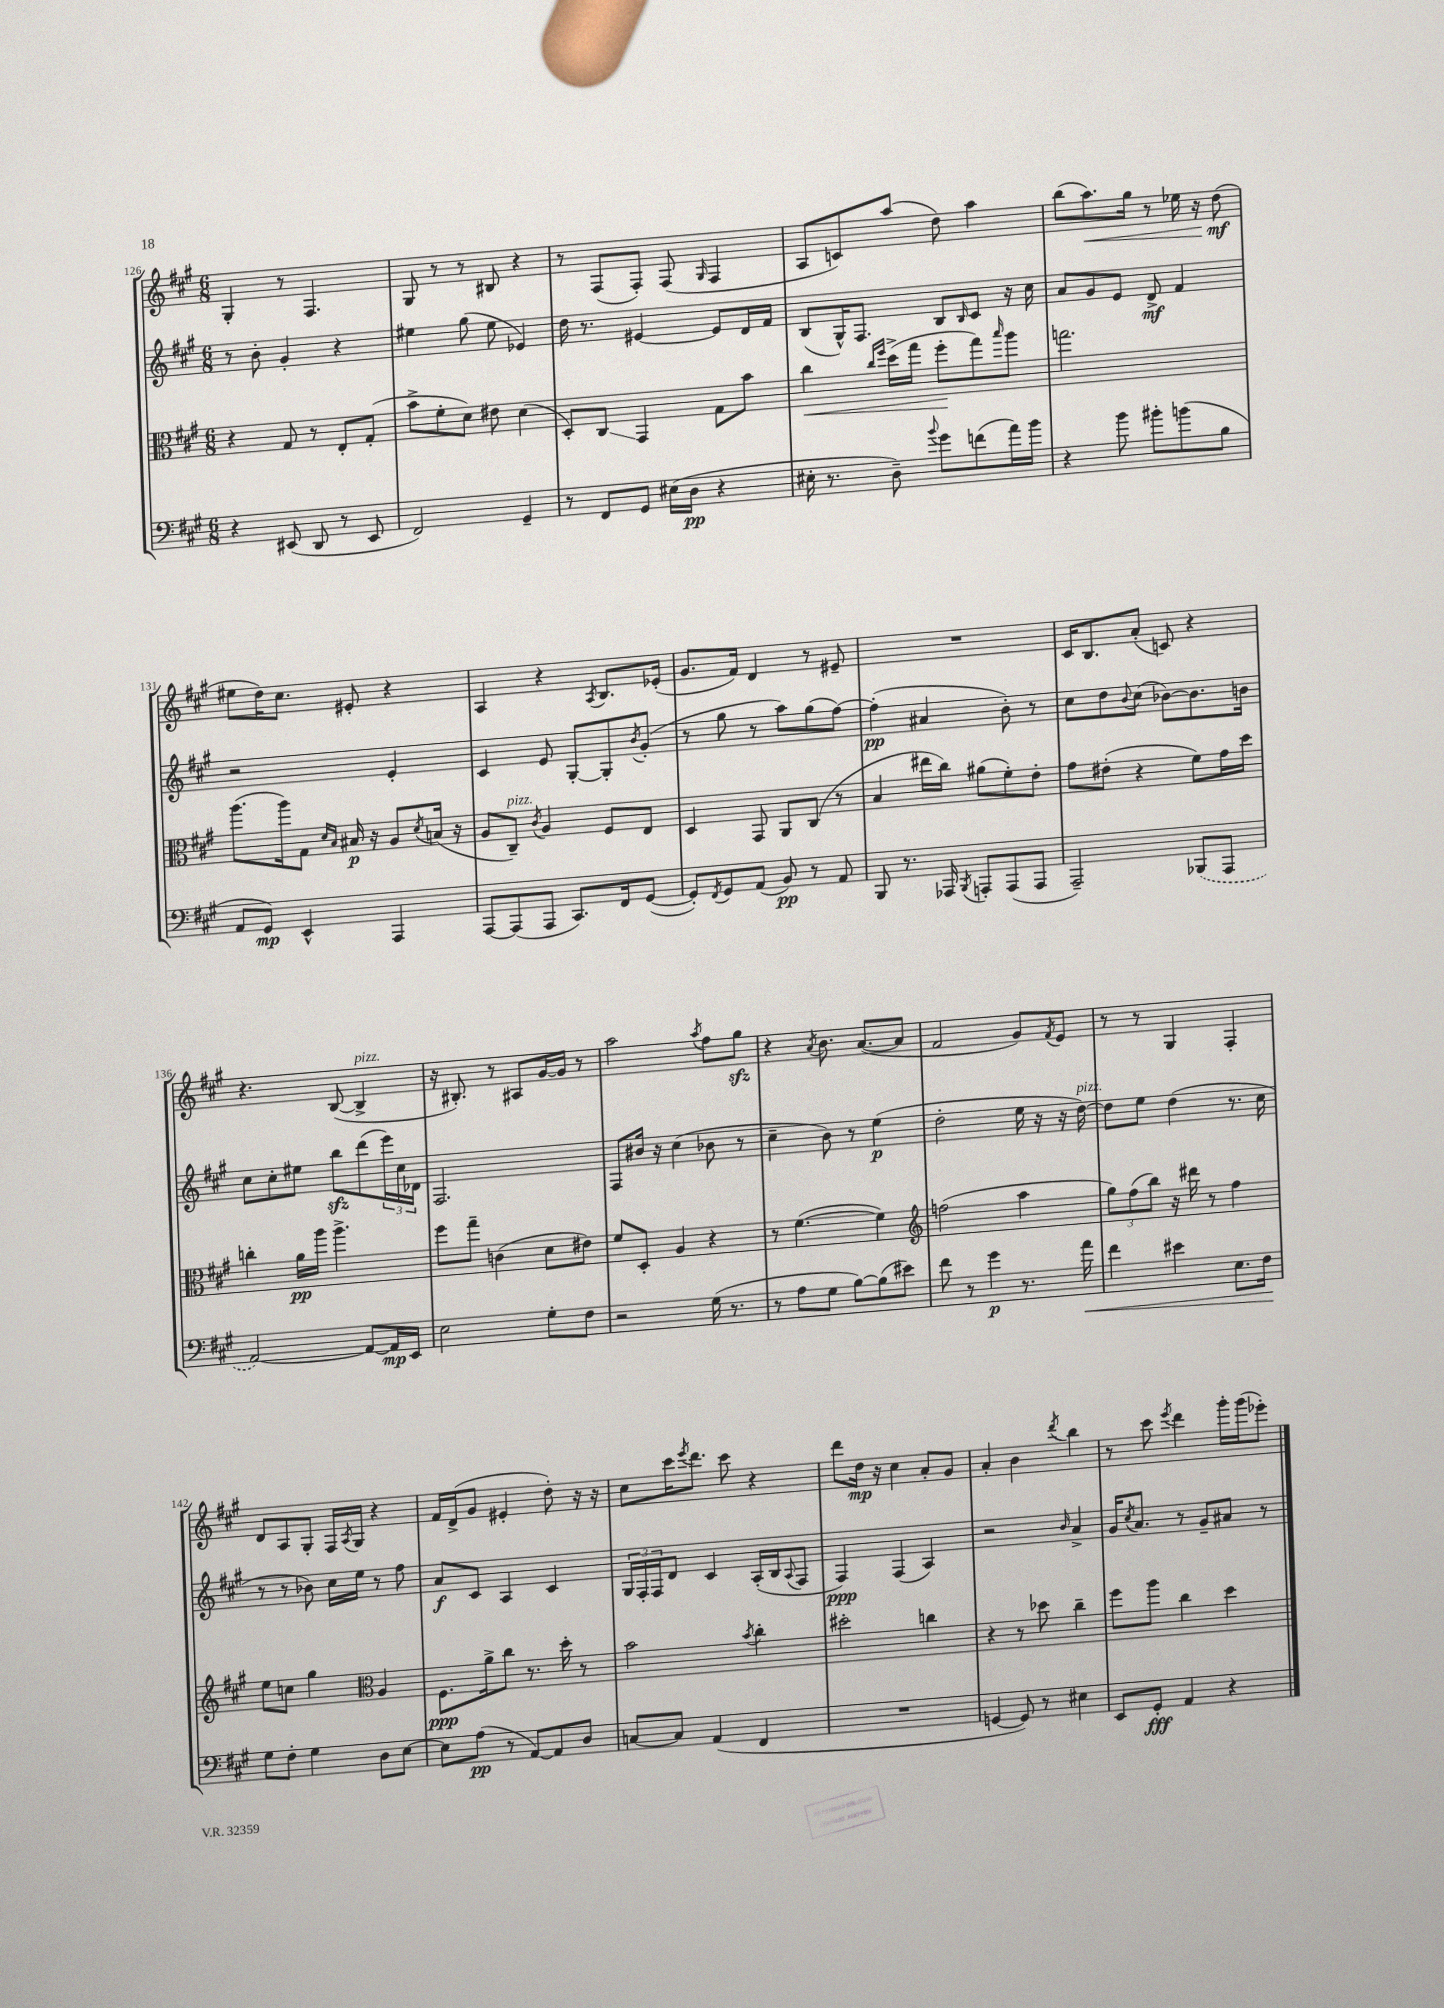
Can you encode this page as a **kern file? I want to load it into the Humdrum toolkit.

**kern	**kern	**kern	**kern
*staff4	*staff3	*staff2	*staff1
*clefF4	*clefC3	*clefG2	*clefG2
*k[f#c#g#]	*k[f#c#g#]	*k[f#c#g#]	*k[f#c#g#]
*M6/8	*M6/8	*M6/8	*M6/8
4r	4r	8r	4G#'
.	.	8b'	.
(8EE#	8G#	4g#'	8r
8DD	8r	.	4.F#
8r	8E'	4r	.
8EE#	(8G#'	.	.
=	=	=	=
2FF#)	8b^	4ee#	8G#
.	8f#'	.	8r
.	8d)	(8gg#	8r
.	8e#	8ee#	8B#
4GG#~	(4d	4e-)	4r
=	=	=	=
8r	8D')	16dd	8r
.	.	8.r	.
8FF#	8C#	.	(8F#
8GG#	4GG#	[4e#	8F#')
(16E#	.	.	(8F#
16D	.	.	.
.	.	.	16qqG#
4r	8G#	8e#]	4F#
.	8b	16d	.
.	.	16f#	.
=	=	=	=
16E#'	4cc#	(8B	8A
8.r	.	.	.
.	.	16G#^^)	8c)
.	.	8.F#	.
.	16qqcc#	.	.
.	16qqff#	.	.
8D~)	(16dd^	.	(8aa
.	16gg#	.	.
8qqb	.	.	.
8g#	8ff#'	8B	8dd)
.	.	16qqB	.
(8f	8gg#)	8c#	4aa
.	16qqbb	.	.
16a)	8aa	16r	.
16b	.	16cc#	.
=	=	=	=
4r	2.gg	8a	(8bb
.	.	8g#	8.aa)
8b	.	8e	.
.	.	.	16gg#
8b#'	.	8d^	8r
(8b	.	4f#	16ee-
.	.	.	16r
8B	.	.	(8dd
=	=	=	=
8AA	(8.aa	2r	8ee#
8GG#)	.	.	16dd)
.	16aa)	.	8.cc#
4EE^^	8G#	.	.
.	16qqd	.	.
.	16qqB	.	.
.	16B#	.	8e#'
.	16r	.	.
4AAA	8A	4e'	4r
.	8qd	.	.
.	(16B	.	.
.	16r	.	.
=	=	=	=
[8AAA	8A	4c#	4A
(8AAA]	8C#~)	.	.
.	8qc#	.	.
8AAA	4A	8e	4r
8.CC#)	.	[8G#'	.
.	.	.	8qA
.	8F#	8G#']	8.B
16FF#	.	.	.
.	.	8qb	.
([8GG#	8E	(8g#'	.
.	.	.	(16e-'
=	=	=	=
8GG#'])	4D	8r	8.g#
8qFF#	.	.	.
8GG#	.	8gg#	.
.	.	.	16f#)
(8AA	8GG#	8r	4d
8BB)	8AA	8aa)	.
8r	(8C#	(8gg#	8r
8AA	8r	[8ff#)	8e#~
=	=	=	=
8BBB	4B	(4ff#']	2.r
8.r	.	.	.
.	16ee#	4a#	.
16AAA-	16cc#)	.	.
8qBBB	.	.	.
8AAA'	(8a#	.	.
(8AAA	8f#')	8b')	.
8AAA	8e'	8r	.
=	=	=	=
2AAA~)	8g#	8cc#	16c#
.	.	.	8.B
.	(8e#'	8dd	.
.	.	8qqb	.
.	4r	(8cc#	(8a'
.	.	[8b-)	8c)
(8BBB-	8f#)	8.b-]	4r
8AAA	16g#	.	.
.	16dd	16b	.
=	=	=	=
[2AA)	4cc'	8cc#	4.r
.	.	8cc#'	.
.	16a	8ee#	.
.	16aa	.	.
.	4.aa^	8bb	([8B
8AA_	.	(8ddd	4B^]
16AA]	.	24eee)	.
.	.	24cc#	.
16EE	.	.	.
.	.	24d-	.
=	=	=	=
2E	8ff#	2.F#	16r
.	.	.	8.B#')
.	8gg#~	.	.
.	(4c	.	8r
.	.	.	8A#
8G#'	8d	.	[16g#
.	.	.	16g#]
8F#	8e#)	.	8r
=	=	=	=
2r	8f#	8F#	2aa
.	8D'	16b#	.
.	.	16r	.
.	4A	(4cc#	.
.	.	.	8qaa
(16G#	4r	8b-	8ff#
8.r	.	.	.
.	.	8r	8gg#
=	=	=	=
8r	8r	4cc#~	4r
8A	([4.f#	.	.
.	.	.	8qa
8G#	.	8b)	8.b
[8B)	.	8r	.
.	.	.	([8.a
(8B]	4f#])	(4ee	.
8e#)	.	.	8a]
=	=	=	=
*	*clefG2	*	*
8f#	(2ff	2dd'	2f#
8r	.	.	.
4g#	.	.	.
8.r	4aa	16ee	8g#)
.	.	16r	.
.	.	.	8qf#
.	.	16r	8e
16a	.	[16dd)	.
=	=	=	=
4f#	12gg#)	8dd]	8r
.	(12ff#	.	.
.	.	8ee	8r
.	12bb)	.	.
4e#	16r	(4dd	4G#
.	16ddd#	.	.
.	8r	.	.
8.E	4ff#	8.r	4F#'
16F#	.	16cc#	.
=	=	=	=
8G#	8ee	8r	8d
8F#'	8cc	8r	8A
4G#	4gg#	8b-)	8G#'
.	.	16cc#	16F#
.	.	.	8qA
.	.	16ee	16G#
*	*clefC3	*	*
8D	4A	8r	4r
[8E	.	8ff#	.
=	=	=	=
8E]	8.F#	8a	16f#
.	.	.	(16d^
(8A	.	8c#	8g#
.	16a^	.	.
8r	8cc#	4A	4e#'
[8AA)	8.r	.	.
8AA]	.	4c#	8dd')
.	16dd'	.	.
8D	8r	.	16r
.	.	.	16r
=	=	=	=
[8C	2b	24G#	8cc#
.	.	24F#'	.
.	.	24F#	.
8C]	.	8d	16ccc#
.	.	.	8qeee
.	.	.	8.ddd
(4AA	.	4c#	.
.	.	.	8ccc#
.	8qb	.	.
4FF#	4cc#'	(16A'	4r
.	.	16B	.
.	.	8qqA	.
.	.	8F#	.
=	=	=	=
2.r	2dd#'	4F#)	8ddd
.	.	.	16dd
.	.	.	16r
.	.	(4F#	4cc#
.	4cc	4A)	8a'
.	.	.	8g#
=	=	=	=
[4GG	4r	2r	4a'
8GG])	8r	.	4b
8r	8dd-	.	.
.	.	16qqb	8qddd
4E#	4cc#~	4a^	4bb
=	=	=	=
8EE	8ff#	16g#	8r
.	.	8qcc#	.
.	.	8.a	.
8GG#'	8aa	.	8ccc#
.	.	.	8qeee
4AA	4cc#	8r	4ddd
.	.	8g#~	.
4r	4dd	8a#	16ggg#'
.	.	.	(16ggg#
.	.	8r	8eee-')
==	==	==	==
*-	*-	*-	*-
